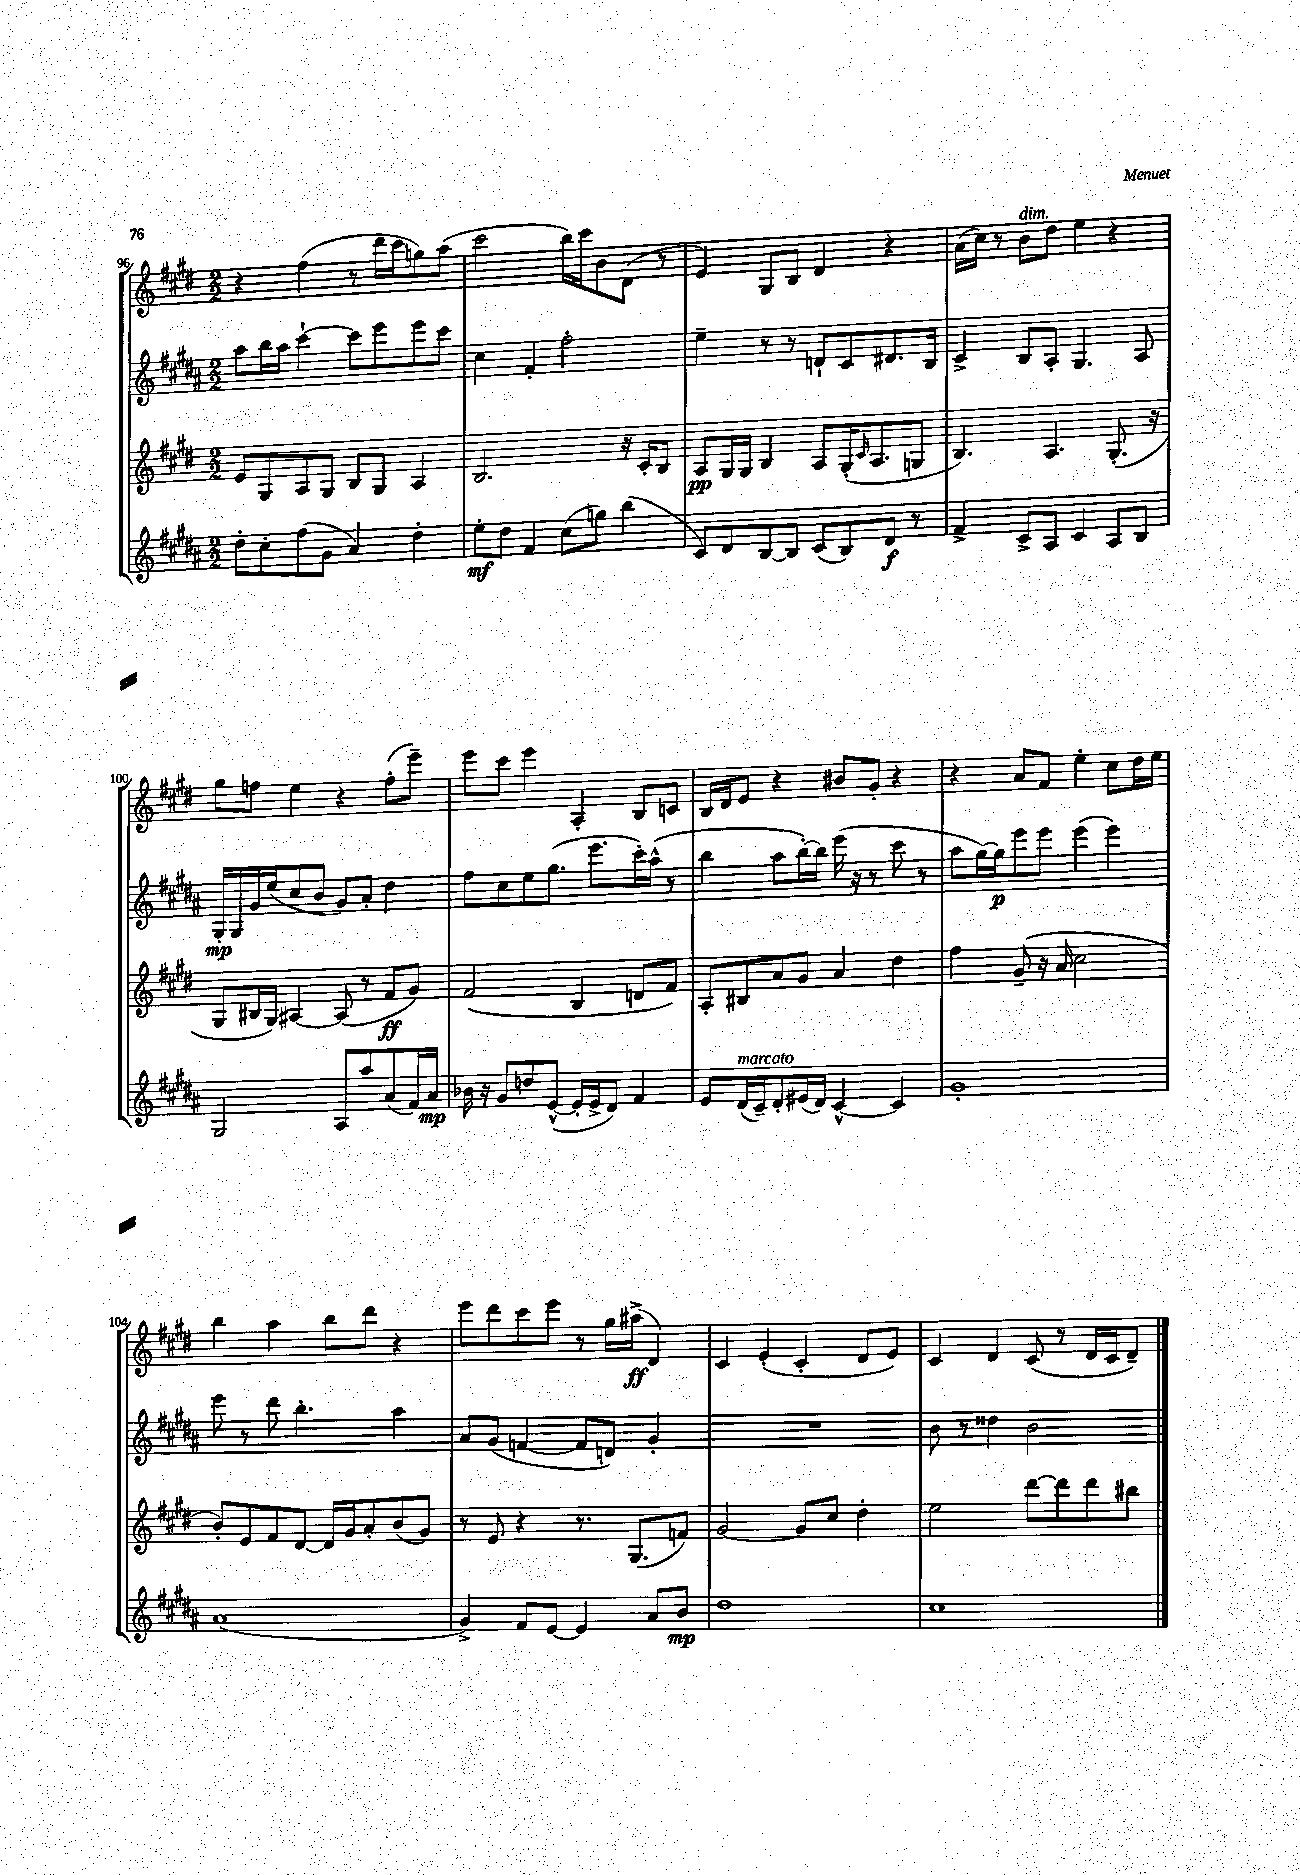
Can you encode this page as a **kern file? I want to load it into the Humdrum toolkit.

**kern	**kern	**kern	**kern
*staff4	*staff3	*staff2	*staff1
*clefG2	*clefG2	*clefG2	*clefG2
*k[f#c#g#d#a#]	*k[f#c#g#d#]	*k[f#c#g#d#a#]	*k[f#c#g#d#]
*M2/2	*M2/2	*M2/2	*M2/2
8dd#'	8e	8aa#	4r
8cc#'	8G#	16bb	.
.	.	16aa#	.
(8ff#	8A	[4ccc#`	(4ff#
8g#	8G#	.	.
4a#)	8B	8ccc#]	8r
.	8G#	8eee	16ddd#
.	.	.	16ccc#
4dd#'	4A	8eee	8gg)
.	.	8ccc#	(8aa
=	=	=	=
8ee'	2.B	4cc#	2ccc#
8dd#	.	.	.
4f#	.	4f#'	.
(8cc#	.	2ff#'	16bb)
.	.	.	16ccc#
8gg)	.	.	8b
(4bb	16r	.	(8d#
.	16c#'	.	.
.	8B	.	8r
=	=	=	=
8c#)	8A	4ee~	4e)
8d#	16G#	.	.
.	16G#	.	.
[8B	4B	8r	8G#
8B]	.	8r	8B
(8c#	8A	8d`	4d#
8B)	(16G#'	8c#	.
.	16qqc#	.	.
.	8.A	.	.
8d#	.	8.d#	4r
8r	8G	.	.
.	.	16B	.
=	=	=	=
4f#^	4.B)	4c#^	(16a
.	.	.	16cc#)
.	.	.	8r
8c#^	.	8B	8b
8A#	4.A	8A#'	8dd#
4c#	.	4.G#	4ee
8A#	(8.G#'	.	4r
8B	.	8A#	.
.	16r	.	.
=	=	=	=
2G#	8G#	16G#'	8gg#
.	.	16G#	.
.	16B#	16g#	8ff
.	16G#)	(16ee	.
.	[4A#	8cc#	4ee
.	.	8b	.
8A#	(8A#]	8g#)	4r
8aa#	8r	8a#'	.
(8a#	8f#	4dd#	(8ff'
16f#)	8g#)	.	8eee~)
16a#	.	.	.
=	=	=	=
16b-	(2f#	8ff#	8eee
16r	.	.	.
8g#	.	8cc#	8ccc#
8dd	.	8ee	4eee
([8e^^	.	(8.gg#	.
16e']	4B	.	4A'
16e^	.	8.eee	.
8d#)	.	.	.
4f#	8d	16ccc#')	8B
.	.	(16aa#^^	.
.	8f#)	8r	8c
=	=	=	=
8e	8A'	4bb	16B
.	.	.	16d#
(16d#	8B#	.	8e
16c#~)	.	.	.
8d#'	8a	8aa#	4r
(16e#	8g#	[16bb')	.
16d#)	.	16bb]	.
[4c#^^	4a	(16eee	8b#
.	.	16r	.
.	.	8r	8g#'
4c#]	4dd#	8ccc#	4r
.	.	8r	.
=	=	=	=
1g#'	4ff#	8aa#	4r
.	.	[16gg#)	.
.	.	16gg#]	.
.	(8g#~	8eee	8a
.	16r	8eee	8f#
.	16a	.	.
.	2cc#	(4eee	4ee'
.	.	4eee)	8cc#
.	.	.	16dd#
.	.	.	16ee
=	=	=	=
(1a#	8b')	8eee	4bb
.	8e	8r	.
.	8f#	8ddd#	4aa
.	[8d#	4.bb'	.
.	16d#]	.	8bb
.	16g#	.	.
.	8a'	.	8ddd#
.	(8b	4aa#	4r
.	8g#)	.	.
=	=	=	=
4g#^)	8r	8a#	8eee
.	8e	(8g#	8ddd#
8f#	4r	[4f	8ccc#
[8e	.	.	8eee
4e]	8.r	8f]	8r
.	.	8d)	16gg#
.	(8.G#	.	(16aa#^
8a#	.	4g#'	4d#)
8b	8f)	.	.
=	=	=	=
1dd#	[2g#	1r	4c#
.	.	.	(4e'
.	8g#]	.	4c#'
.	8cc#	.	.
.	4dd#'	.	8d#
.	.	.	8e)
=	=	=	=
1cc#	2ee	8b	4c#
.	.	8r	.
.	.	4dd##	4d#
.	[8ddd#	2b	(8c#
.	8ddd#]	.	8r
.	8ddd#	.	16d#
.	.	.	16c#
.	8bb#	.	8d#~)
==	==	==	==
*-	*-	*-	*-
